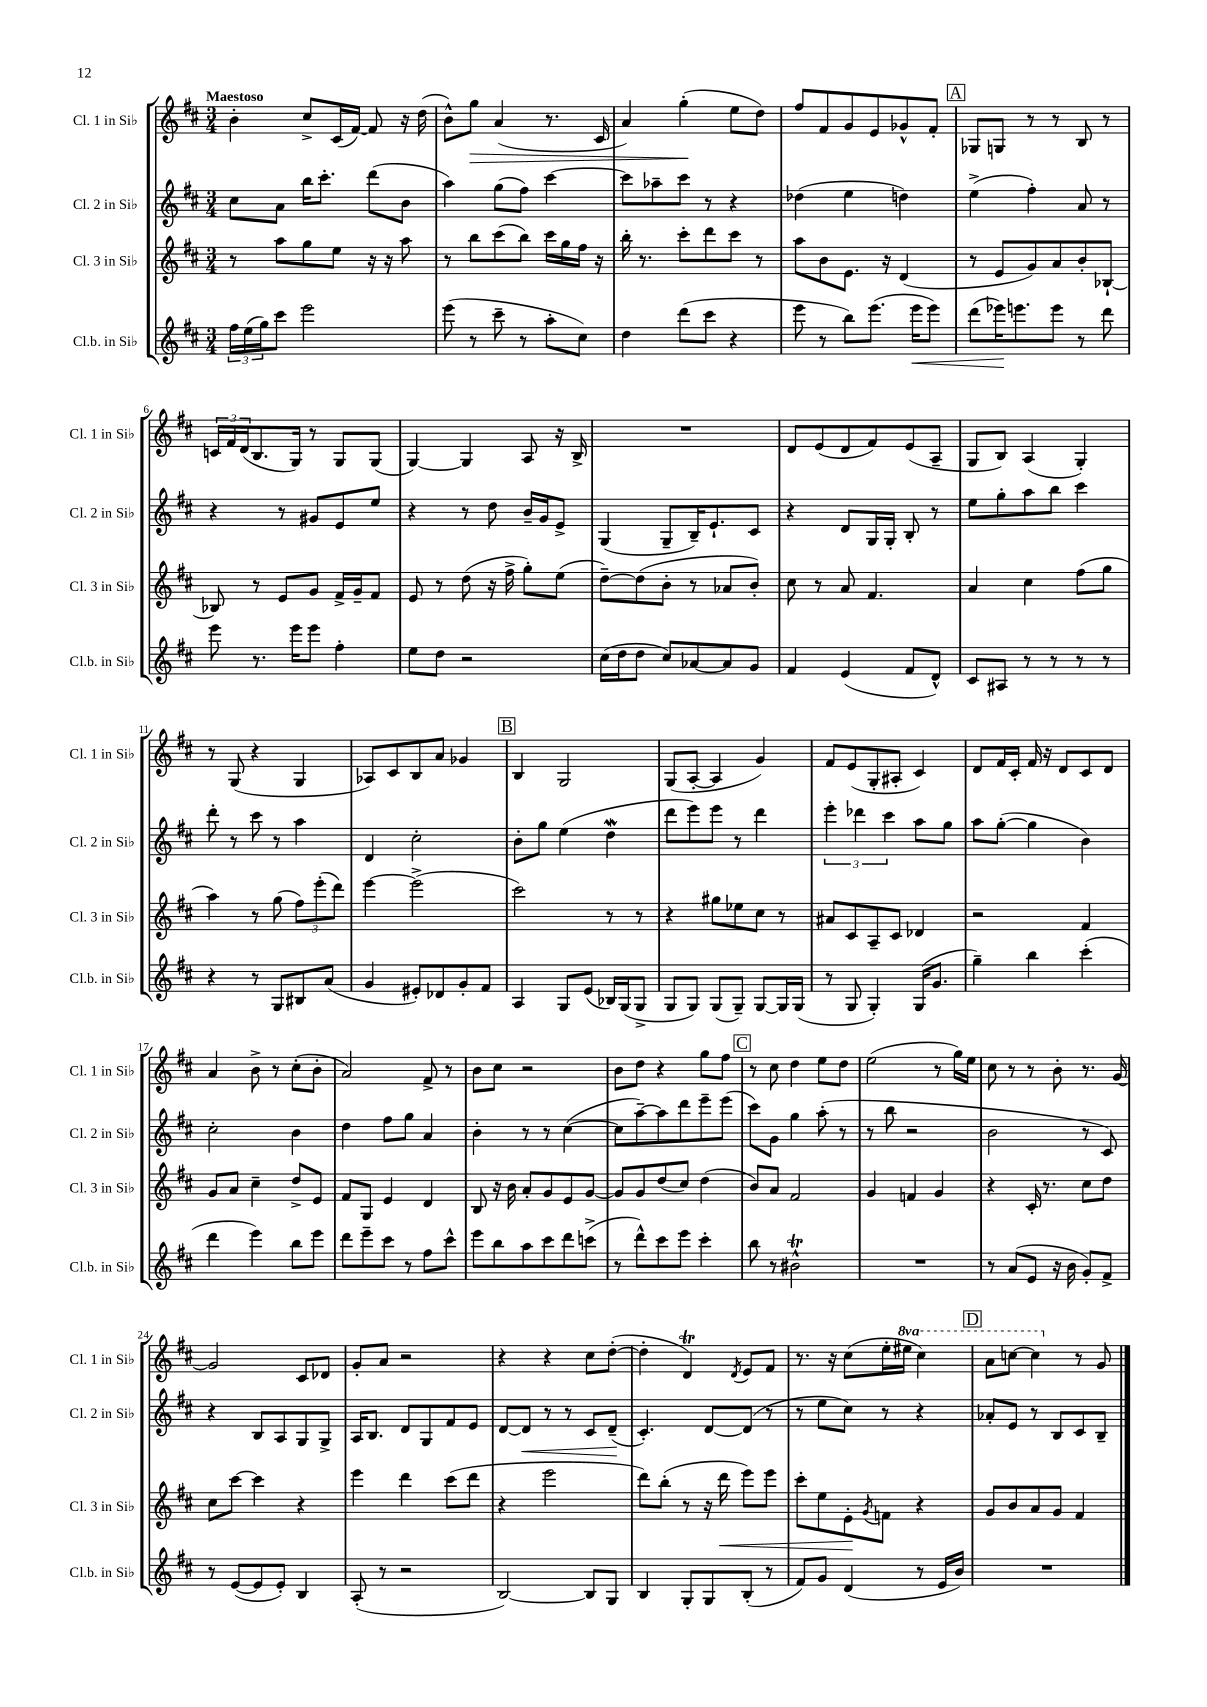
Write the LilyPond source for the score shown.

<<
\new StaffGroup <<
\new Staff = "s0" \with { instrumentName = "Cl. 1 in Sib" shortInstrumentName = "Cl. 1 in Sib" } {
    \clef treble \key d \major \numericTimeSignature \time 3/4 \set Staff.ottavationMarkups = #ottavation-simple-ordinals \tempo "Maestoso"
    b'4-. cis''8-> cis'16( fis'16~) fis'8 r16 d''16( |
    b'8-^) g''8\> a'4( r8. cis'16 |
    a'4) g''4-.\!( e''8 d''8) |
    fis''8 fis'8 g'8 e'8 ges'8-^ fis'8-. |
    \mark \markup { \box "A" } ges8 g8 r8 r8 b8 r8 |
    \tuplet 3/2 { c'16 fis'16 d'16( } b8. g16) r8 g8 g8( |
    g4~) g4 a8 r16 b16-> |
    R2. |
    d'8 e'8( d'8 fis'8) e'8( a8-- |
    g8 b8) a4( g4-.) |
    r8 g8( r4 g4 |
    aes8) cis'8 b8 a'8 ges'4 |
    \mark \markup { \box "B" } b4 g2 |
    g8( a8~-. a4 g'4) |
    fis'8 e'8( g8-. ais8-. cis'4) |
    d'8 fis'16 cis'16-. fis'16 r16 d'8 cis'8 d'8 |
    a'4 b'8-> r8 cis''8-.( b'8-. |
    a'2) fis'8-> r8 |
    b'8 cis''8 r2 |
    b'8 d''8 r4 g''8 fis''8 |
    \mark \markup { \box "C" } r8 cis''8 d''4 e''8 d''8 |
    e''2( r8 g''16) e''16 |
    cis''8 r8 r8 b'8-. r8. g'16~ |
    g'2 cis'8 des'8 |
    g'8-. a'8 r2 |
    r4 r4 cis''8 d''8~-.( |
    d''4-. d'4\trill) \acciaccatura { d'8 } e'8 fis'8 |
    r8. r16 cis''8( e''16-. \ottava #1 eis'''16 cis'''4) |
    \mark \markup { \box "D" } a''8 c'''8~ c'''4 \ottava #0 r8 g'8 \bar "|." |
}
\new Staff = "s1" \with { instrumentName = "Cl. 2 in Sib" shortInstrumentName = "Cl. 2 in Sib" } {
    \clef treble \key d \major \numericTimeSignature \time 3/4
    cis''8 a'8 b''16 cis'''8.-. d'''8( b'8 |
    a''4) g''8( fis''8) cis'''4~ |
    cis'''8 aes''8-- cis'''8 r8 r4 |
    des''4( e''4 d''4) |
    \mark \markup { \box "A" } e''4->( fis''4-.) a'8 r8 |
    r4 r8 gis'8 e'8 e''8 |
    r4 r8 d''8 b'16-- g'16 e'8-> |
    g4( g8-- b16--) e'8.-! cis'8 |
    r4 d'8 g16 g16-. b8-. r8 |
    e''8 g''8-. a''8 b''8 cis'''4 |
    d'''8-. r8 cis'''8 r8 a''4 |
    d'4 cis''2-. |
    \mark \markup { \box "B" } b'8-. g''8 e''4( d''4\mordent |
    d'''8 e'''8) e'''8 r8 d'''4 |
    \tuplet 3/2 { e'''4-. des'''4 cis'''4 } a''8 g''8 |
    a''8 g''8~-.( g''4 b'4) |
    cis''2-. b'4 |
    d''4 fis''8 g''8 a'4 |
    b'4-. r8 r8 cis''4~( |
    cis''8 a''8~--) a''8 d'''8 e'''8-- e'''8( |
    \mark \markup { \box "C" } cis'''8) g'8 g''4 a''8-.( r8 |
    r8 b''8 r2 |
    b'2 r8 cis'8) |
    r4 b8 a8 g8 g8-> |
    a16 b8. d'8 g8 fis'8 e'8 |
    d'8~ d'8\< r8 r8 cis'8 d'8--\!( |
    cis'4.-.) d'8~ d'8( r8 |
    r8 e''8 cis''8) r8 r4 |
    \mark \markup { \box "D" } aes'8-. e'8 r8 b8 cis'8 b8-- \bar "|." |
}
\new Staff = "s2" \with { instrumentName = "Cl. 3 in Sib" shortInstrumentName = "Cl. 3 in Sib" } {
    \clef treble \key d \major \numericTimeSignature \time 3/4
    r8 a''8 g''8 e''8 r16 r16 a''8 |
    r8 b''8 cis'''8( b''8) cis'''16 g''16 fis''16 r16 |
    b''16-. r8. cis'''8-. d'''8 cis'''8 r8 |
    a''8 b'8 e'8. r16 d'4( |
    \mark \markup { \box "A" } r8 e'8 g'8) a'8 b'8-. bes8~-! |
    bes8 r8 e'8 g'8 fis'16-> g'16-- fis'8 |
    e'8 r8 d''8( r16 fis''16-> g''8-.) e''8( |
    d''8~--) d''8( b'8-. r8 aes'8 b'8-.) |
    cis''8 r8 a'8 fis'4. |
    a'4 cis''4 fis''8( g''8 |
    a''4) r8 g''8( \tuplet 3/2 { fis''8) e'''8-.( d'''8) } |
    e'''4~ e'''2->( |
    \mark \markup { \box "B" } cis'''2) r8 r8 |
    r4 gis''8 ees''8 cis''8 r8 |
    ais'8 cis'8 a8-- cis'8 des'4 |
    r2 fis'4 |
    g'8 a'8 cis''4-- d''8-> e'8 |
    fis'8 g8 e'4 d'4 |
    b8 r16 b'16 a'8-. g'8 e'8 g'8~ |
    g'8 g'8 d''8( cis''8) d''4( |
    \mark \markup { \box "C" } b'8) a'8 fis'2 |
    g'4 f'4 g'4 |
    r4 cis'16-. r8. cis''8 d''8 |
    cis''8 cis'''8~ cis'''4 r4 |
    e'''4 d'''4 cis'''8( d'''8 |
    r4 e'''2 |
    d'''8) b''8-.( r8 r16 d'''16\< e'''8) e'''8 |
    cis'''8-. e''8 e'8-.\! \acciaccatura { g'8 } f'8 r4 |
    \mark \markup { \box "D" } g'8 b'8 a'8 g'8 fis'4 \bar "|." |
}
\new Staff = "s3" \with { instrumentName = "Cl.b. in Sib" shortInstrumentName = "Cl.b. in Sib" } {
    \clef treble \key d \major \numericTimeSignature \time 3/4
    \tuplet 3/2 { fis''16 e''16( g''16) } cis'''8 e'''2 |
    e'''8( r8 cis'''8-- r8 a''8-. cis''8) |
    d''4 d'''8( cis'''8 r4 |
    e'''8 r8 b''8) e'''8.( e'''16\< e'''8) |
    \mark \markup { \box "A" } d'''8( ees'''16\!) e'''8. e'''8 r8 d'''8 |
    e'''8 r8. e'''16 e'''8 fis''4-. |
    e''8 d''8 r2 |
    cis''16( d''16 d''8 cis''8) aes'8~ aes'8 g'8 |
    fis'4 e'4( fis'8 d'8-^) |
    cis'8 ais8 r8 r8 r8 r8 |
    r4 r8 g8 bis8 a'8( |
    g'4 eis'8-.) des'8 g'8-. fis'8 |
    \mark \markup { \box "B" } a4 g8 e'8( bes16) g16( g8-> |
    g8 g8) g8( g8--) g8~ g16 g16( |
    r8 g8 g4-.) g16( g'8. |
    g''4--) b''4 cis'''4-.( |
    d'''4 e'''4) b''8 e'''8 |
    d'''8 e'''8-- cis'''8 r8 fis''8 cis'''8-^ |
    e'''8 b''8 a''8 cis'''8 d'''8 c'''8->( |
    r8 d'''8-^) cis'''8 e'''8 cis'''4-. |
    \mark \markup { \box "C" } b''8 r8 bis'2-^\trill |
    R2. |
    r8 a'8( e'8 r16 b'16 g'8-.) fis'8-> |
    r8 e'8~( e'8 e'8-.) b4 |
    a8-.( r8 r2 |
    b2~) b8 g8 |
    b4 g8-. g8 b8-.( r8 |
    fis'8) g'8 d'4( r8 e'16 b'16) |
    \mark \markup { \box "D" } R2. \bar "|." |
}
>>
>>
